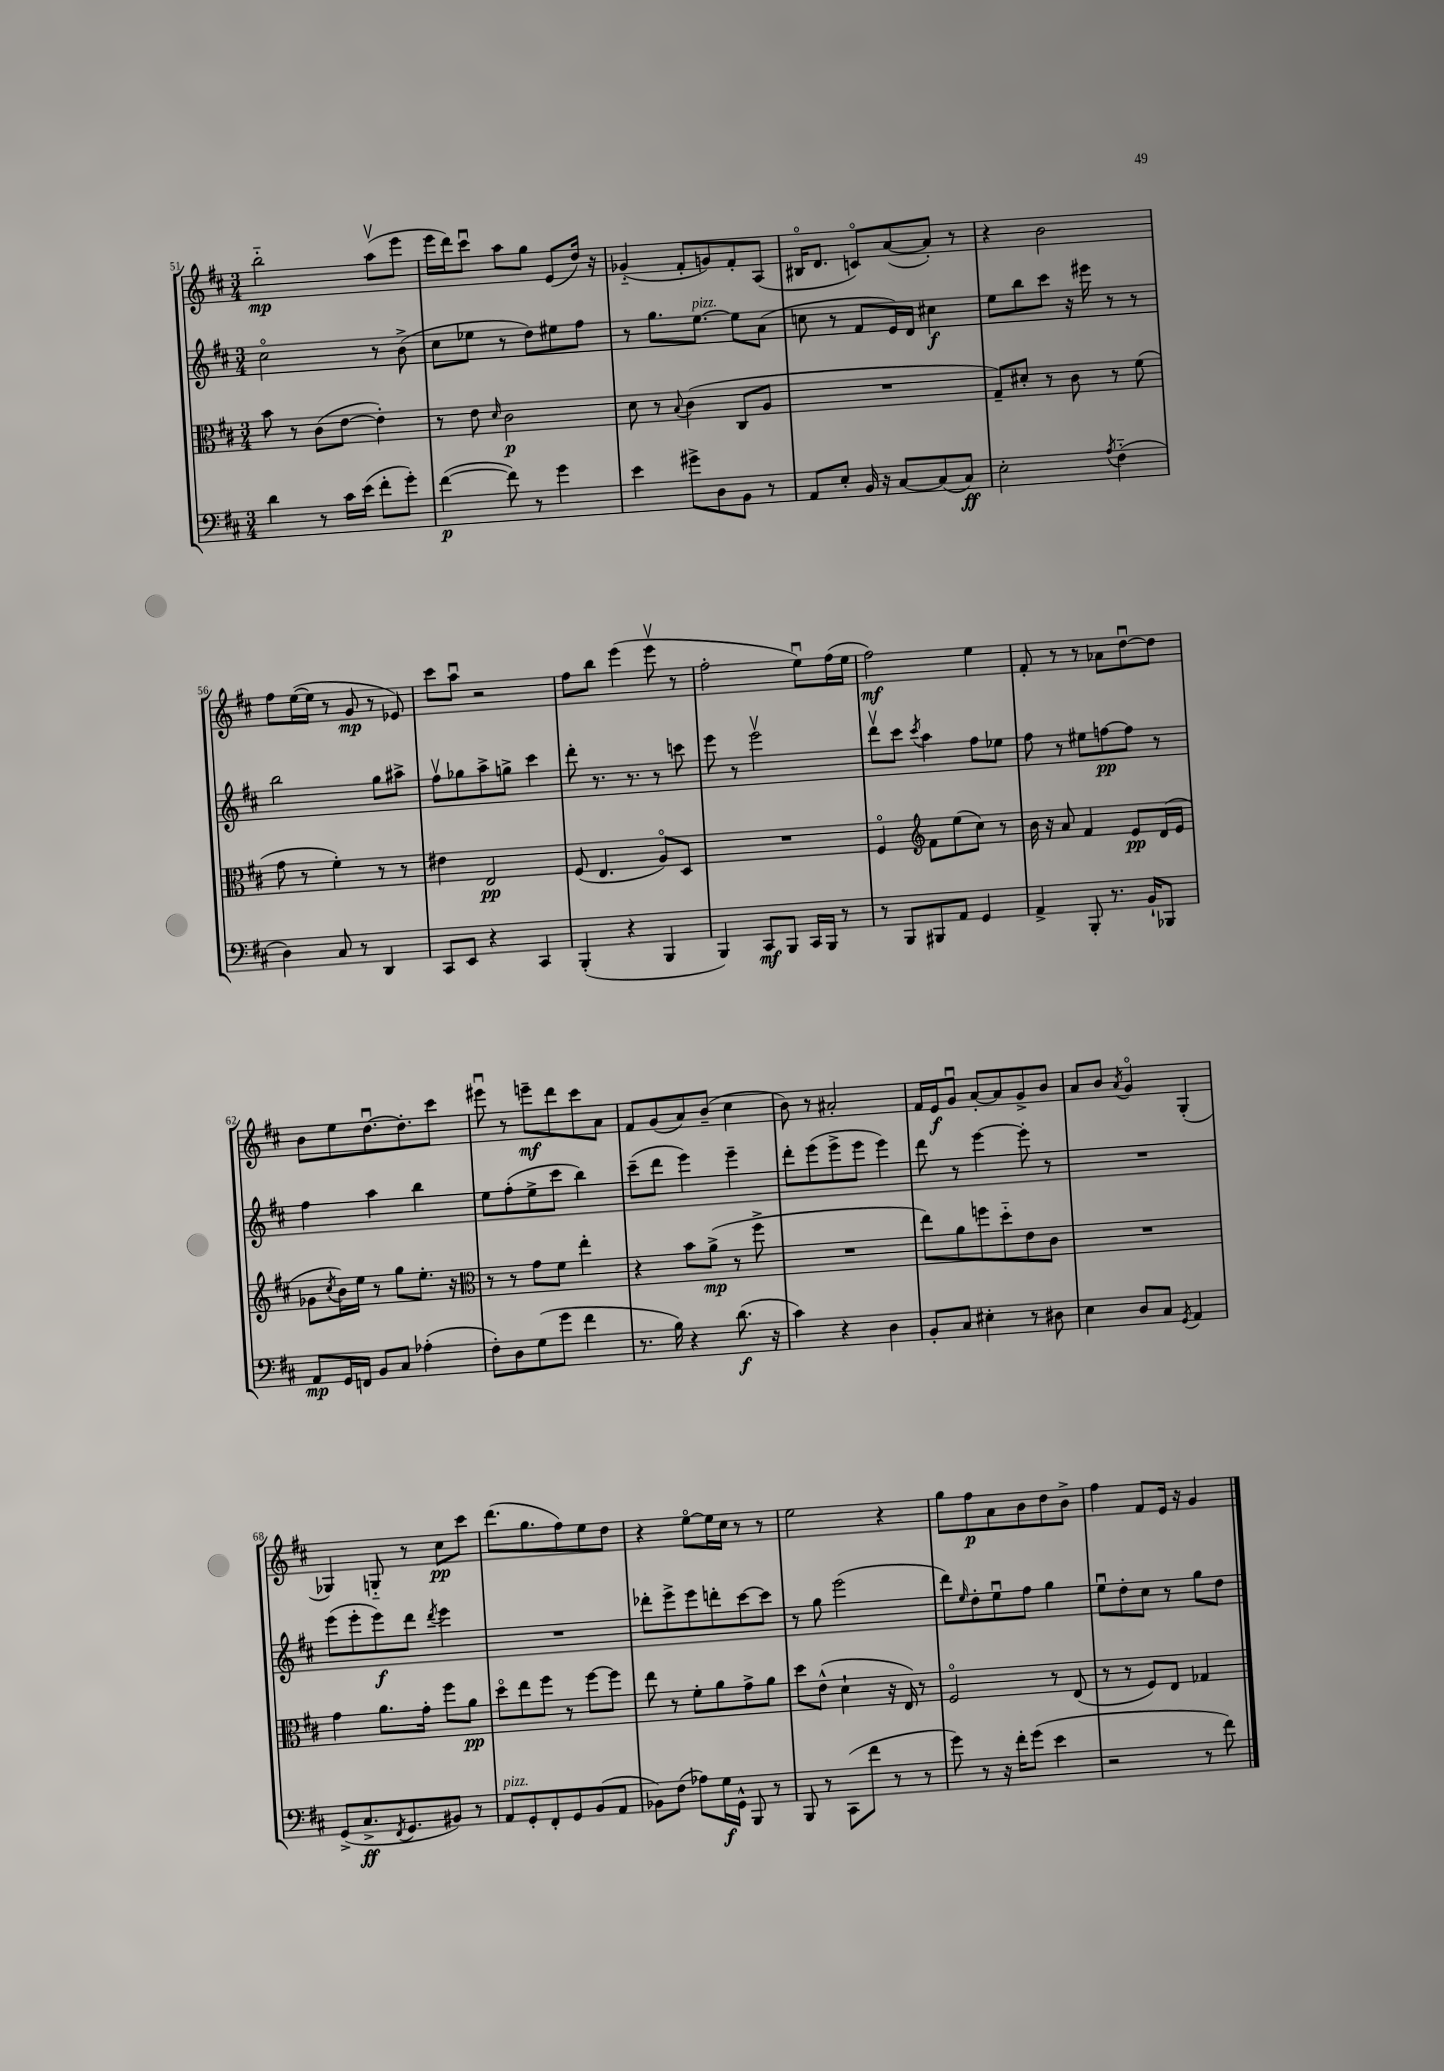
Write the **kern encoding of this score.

**kern	**kern	**kern	**kern
*staff4	*staff3	*staff2	*staff1
*clefF4	*clefC3	*clefG2	*clefG2
*k[f#c#]	*k[f#c#]	*k[f#c#]	*k[f#c#]
*M3/4	*M3/4	*M3/4	*M3/4
4d	8b	2cc#o	2bb'~
.	8r	.	.
8r	(8c#	.	.
16c#	[8e	.	.
(16e	.	.	.
8f#'	4e'])	8r	(8aav
8g')	.	(8b^	8eee
=	=	=	=
([4f#	8r	8cc#	16eee
.	.	.	16ddd)
.	8e	8ee-	8ccc#u
.	16qqd	.	.
8f#])	2c#	8r	8aa
8r	.	8dd)	8gg
4g	.	8ee#	(8e
.	.	8ff#	16dd)
.	.	.	16r
=	=	=	=
4e	8d	8r	(4g-'~
.	8r	8.gg	.
.	8qqB	.	.
8g#^	(4c#	.	8f#'
.	.	[8.ee	.
8D	.	.	8g)
8BB	8C#	8ee]	8f#'
8r	8A	(8a	(8A
=	=	=	=
8AA	2.r	8cc	16B#o
.	.	.	8.d
8E'	.	8r	.
16BB	.	8f#	8co)
16r	.	.	.
[8C#	.	16e)	([8a
.	.	16d	.
(8C#]	.	4cc#	8a'])
8C#)	.	.	8r
=	=	=	=
2E'	8G~)	8ee	4r
.	8d#'	8bb	.
.	8r	8ccc#	2b
.	8c#	16r	.
.	.	16eee#	.
8qA	.	.	.
(4F#'~	8r	8r	.
.	(8f#	8r	.
=	=	=	=
4D)	8g	2bb	8ff#
.	8r	.	([16ee
.	.	.	16ee]
8C#	4f#')	.	8r
8r	.	.	8g
4DD	8r	8gg	8r
.	8r	8aa#^	8e-)
=	=	=	=
8CC#	4e#	8ff#v	8ccc#
8EE	.	8gg-	8aau
4r	2E	8aa^	2r
.	.	8gg^	.
4CC#	.	4ccc#	.
=	=	=	=
(4BBB'	(8F#	8ddd'	8ff#
.	4.E	8.r	8bb
4r	.	.	(4eee
.	.	8.r	.
4BBB	8Ao)	8r	8eeev
.	8D	8ccc	8r
=	=	=	=
4BBB)	2.r	8eee	2ff#'
.	.	8r	.
8CC#	.	2eeev	.
8BBB	.	.	.
16CC#	.	.	8eeu)
16BBB	.	.	.
8r	.	.	(16ff#
.	.	.	16ee
=	=	=	=
8r	4F#o	8dddv	2ff#)
8BBB	.	8ccc#	.
*	*clefG2	*	*
.	.	8qccc#	.
8BBB#	8f#	4aa	.
8AA	(8ee	.	.
4GG	8cc#)	8ff#	4ee
.	8r	8ee-	.
=	=	=	=
4AA^	16b	8ff#	8f#'
.	16r	.	.
.	8a	8r	8r
8BBB'	4f#	8ee#	8r
8.r	.	[8ff	8a-
.	8e	8ff]	[8ddu
16BB`	.	.	.
8BBB-	(16d	8r	8dd]
.	16e	.	.
=	=	=	=
8AA	8g-	4ff#	8b
.	8qcc#	.	.
16GG	16b)	.	8ee
16FF	16ee	.	.
8BB	8r	4aa	[8.ddu
8C#	8gg	.	.
.	.	.	8.dd']
(4A-'	8.ee'	4bb	.
.	.	.	8ccc#
.	16r	.	.
=	=	=	=
*	*clefC3	*	*
8F#')	8r	8ee	8eee#u
8D	8r	(8ff#'	8r
(8G	8g	8ee^	8eee~
8g	8f#	8ccc#	8ddd
4f#	4ee'	4bb)	8ccc#
.	.	.	8a
=	=	=	=
8.r	4r	(8ccc#~	8f#
.	.	8ddd	(8g
16B)	.	.	.
4r	8b	4eee)	8a)
.	(8a^	.	(8b~
(8.d	8r	4eee~	4cc#
.	8ff#^	.	.
16r	.	.	.
=	=	=	=
4c#)	2.r	8ddd'	8b)
.	.	(8eee	8r
4r	.	8eee^	2a#'
.	.	8eee	.
4D	.	4eee)	.
=	=	=	=
8BB'	8ee)	8ddd	16f#
.	.	.	16e
8C#	8a	8r	8gu
4E#'	8ff	[4eee	[8a'
.	8dd'~	.	8a]
8r	8e	8eee']	8g^
8D#	8c#	8r	8b
=	=	=	=
4E	2.r	2.r	8a
.	.	.	8b
.	.	.	8qa
8D	.	.	4go
8C#	.	.	.
8qGG	.	.	.
4AA	.	.	(4G'
=	=	=	=
(8GG^	4g	(8eee	4G-)
8.C#^	.	8eee'	.
.	8.a	8eee)	8G'~
8qFF#	.	.	.
8.GG	.	.	.
.	.	8ddd	8r
.	16g'	.	.
.	.	8qddd	.
8BB#)	8ff#	4eee	8cc#
8r	8a	.	8ccc#
=	=	=	=
8AA	8ddo	2.r	(8.ddd
8GG'	8ee	.	.
.	.	.	8.gg
8FF#'	8ff#	.	.
8GG	8r	.	8ff#)
(8BB	[8ff#	.	8ee
8AA	8ff#]	.	8dd
=	=	=	=
8BB-)	8ee	8ddd-'	4r
(8F#	8r	8eee^	.
8A-)	8f#'	8eee	[8eeo
16G	8a	8ddd'	16ee]
16GG^^	.	.	16cc#
8BBB	8g^	[8ccc#	8r
8r	8a	8ccc#]	8r
=	=	=	=
8BBB	8dd	8r	2ee
8r	(8e^^	8gg	.
(8CC#	4d`	(2eee	.
8f#	.	.	.
8r	16r	.	4r
.	16E)	.	.
8r	8r	.	.
=	=	=	=
8g)	2F#o	8ddd)	8gg
.	.	16qqee	.
8r	.	8dd'	8ff#
16r	.	8eeu	8a
16f#'	.	.	.
(8g	.	8ff#	8b
4e	8r	4gg	8dd
.	(8E	.	8b^
=	=	=	=
2r	8r	8eeu	4ff#
.	8r	8dd'	.
.	8F#)	8cc#	8f#
.	8E	8r	16e
.	.	.	16r
8r	4G-	8gg	4g
8f#)	.	8dd	.
==	==	==	==
*-	*-	*-	*-
